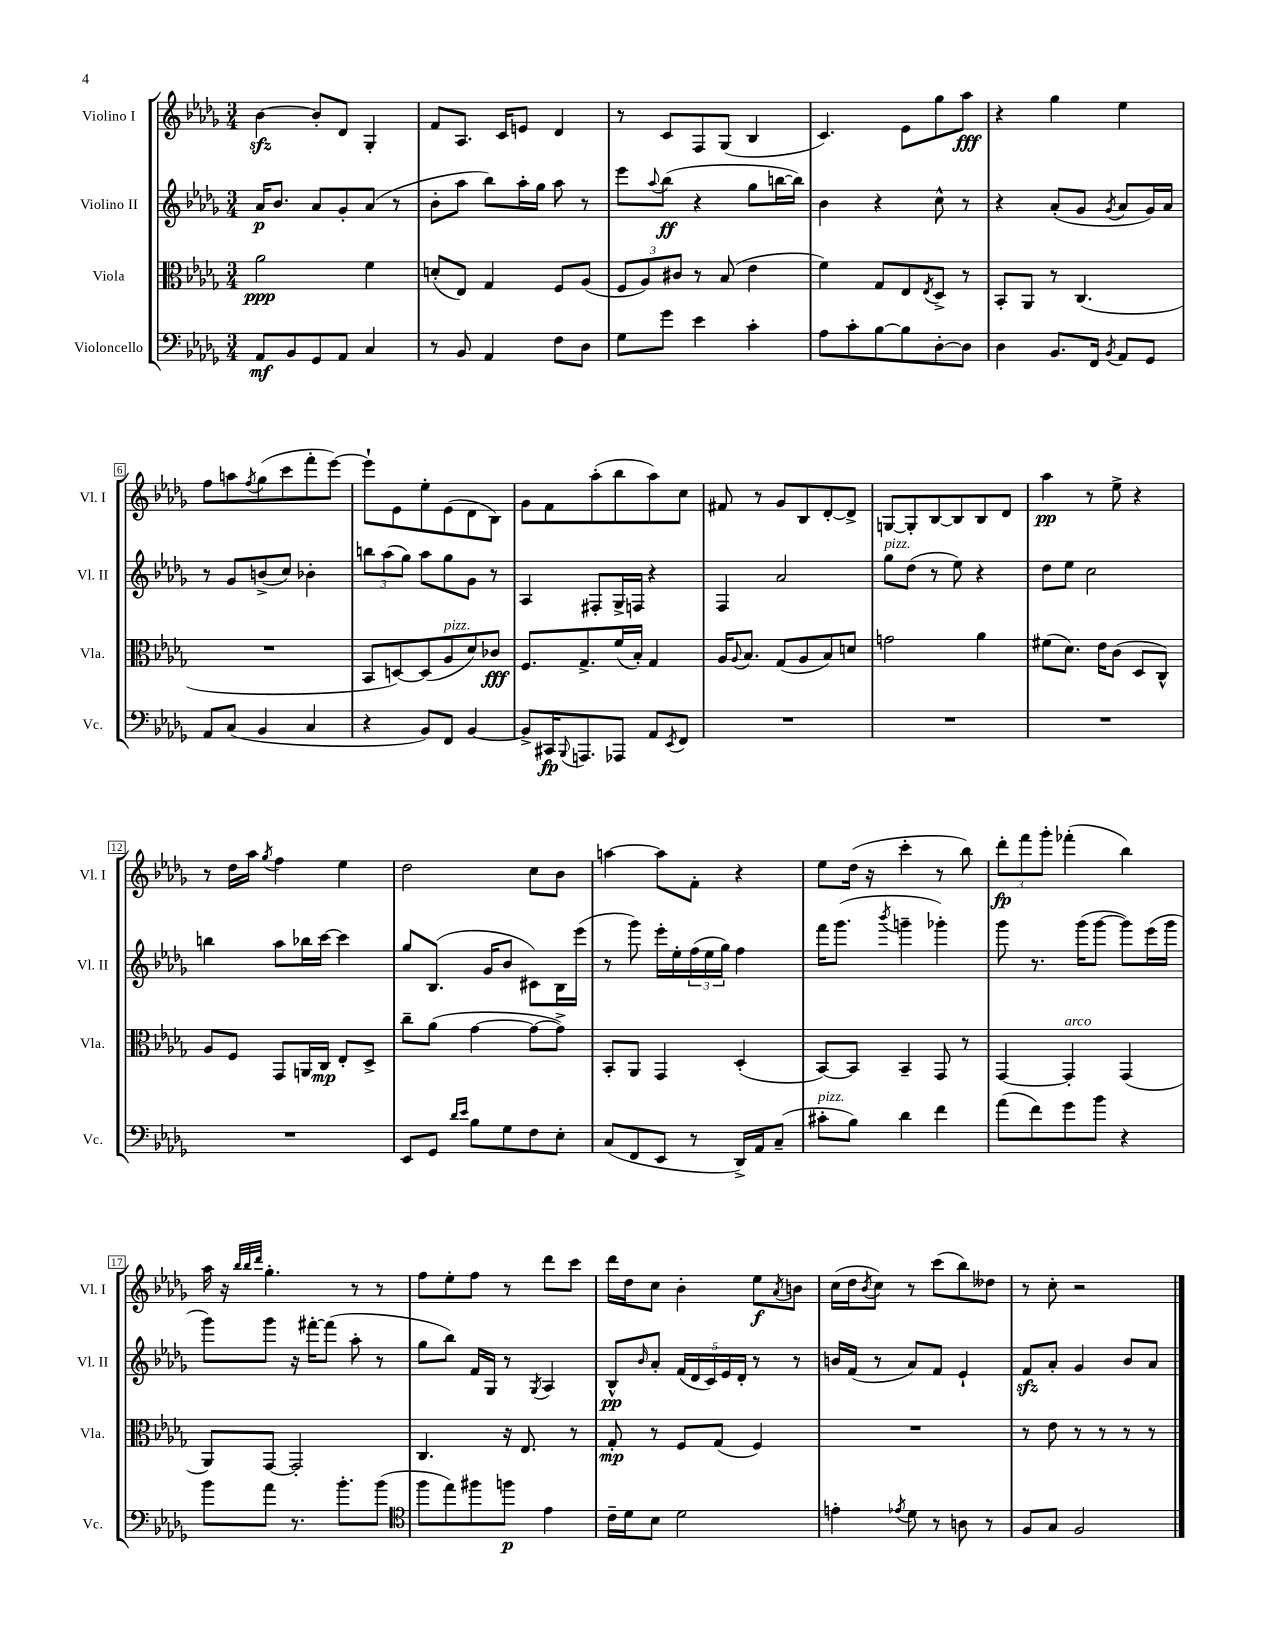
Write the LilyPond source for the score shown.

<<
\new StaffGroup <<
\new Staff = "s0" \with { instrumentName = "Violino I" shortInstrumentName = "Vl. I" } {
    \clef treble \key des \major \numericTimeSignature \time 3/4
    bes'4~\sfz bes'8-. des'8 ges4-. |
    f'8 aes8. c'16 e'8 des'4 |
    r8 c'8 f8 ges8( bes4 |
    c'4.) ees'8 ges''8 aes''8\fff |
    r4 ges''4 ees''4 |
    f''8 a''8 \acciaccatura { f''8 } ges''8( c'''8 f'''8-. ees'''8~) |
    ees'''8-! ees'8 ees''8-. ees'8( des'8 bes8) |
    ges'8 f'8 aes''8-.( bes''8 aes''8) c''8 |
    fis'8 r8 ges'8 bes8 des'8~-. des'8-> |
    g8~ g8-. bes8~ bes8 bes8 des'8 |
    aes''4\pp r8 ees''8-> r4 |
    r8 des''16 aes''16 \acciaccatura { ges''8 } f''4 ees''4 |
    des''2 c''8 bes'8 |
    a''4~ a''8 f'8-. r4 |
    ees''8 des''16( r16 c'''4-. r8 bes''8) |
    \tuplet 3/2 { des'''8-.\fp f'''8 ges'''8-. } fes'''4-.( bes''4) |
    aes''16 r16 \grace { bes''32 bes''32 des'''32 } ges''4.-. r8 r8 |
    f''8 ees''8-. f''8 r8 des'''8 c'''8 |
    des'''16 des''16 c''8 bes'4-. ees''8\f \acciaccatura { aes'8 } b'8 |
    c''16( des''16 \acciaccatura { bes'8 } c''8) r8 c'''8( bes''8) deses''8 |
    r8 c''8-. r2 \bar "|." |
}
\new Staff = "s1" \with { instrumentName = "Violino II" shortInstrumentName = "Vl. II" } {
    \clef treble \key des \major \numericTimeSignature \time 3/4
    aes'16\p bes'8. aes'8 ges'8-. aes'8( r8 |
    bes'8-. aes''8 bes''8) aes''16-. ges''16 aes''8 r8 |
    ees'''8 \appoggiatura { aes''8 } bes''8\ff( r4 ges''8 b''16~ b''16) |
    bes'4 r4 c''8-^ r8 |
    r4 aes'8-.( ges'8 \acciaccatura { ges'8 } aes'8 ges'16) aes'16 |
    r8 ges'8 b'8->( c''8) bes'4-. |
    \tuplet 3/2 { b''8 aes''8( ges''8) } aes''8 ges''8 ges'8 r8 |
    aes4 fis8-. ges16-> f16 r4 |
    f4 aes'2 |
    ges''8^\markup { \italic "pizz." } des''8( r8 ees''8) r4 |
    des''8 ees''8 c''2 |
    b''4 aes''8 bes''16 c'''16~ c'''4 |
    ges''8 bes8.( ges'16 bes'8 cis'8) bes16 ees'''16( |
    r8 ges'''8) ees'''16-. ees''16-. \tuplet 3/2 { f''16( ees''16 ges''16) } f''4 |
    f'''16 ges'''8.( \acciaccatura { bes'''8 } g'''4-- ges'''4-.) |
    ges'''8 r8. ges'''16( ges'''8~ ges'''8) ees'''16( ges'''16 |
    ges'''8) ges'''8 r16 fis'''16~-. fis'''8( aes''8-. r8 |
    ges''8 bes''8) f'16 ges16 r8 \acciaccatura { ges8 } aes4 |
    bes8-^\pp \grace { bes'16 } aes'8-. \tuplet 5/4 { f'16( des'16 c'16) ees'16 des'16-. } r8 r8 |
    b'16 f'16( r8 aes'8) f'8 ees'4-! |
    f'8\sfz aes'8-. ges'4 bes'8 aes'8 \bar "|." |
}
\new Staff = "s2" \with { instrumentName = "Viola" shortInstrumentName = "Vla." } {
    \clef alto \key des \major \numericTimeSignature \time 3/4
    aes'2\ppp f'4 |
    d'8-.( ees8) ges4 f8 aes8( |
    \tuplet 3/2 { f8 aes8) cis'8 } r8 bes8( ees'4 |
    f'4) ges8 ees8 \acciaccatura { ees8 } des8-> r8 |
    bes,8-. aes,8 r8 c4.( |
    R2. |
    bes,8 d8~) d8( aes8^\markup { \italic "pizz." } des'8) ces'8\fff |
    f8. ges8.-> f'16( bes16-.) ges4 |
    aes16 \appoggiatura { aes8 } bes8. ges8( aes8 bes8) d'8 |
    g'2 aes'4 |
    fis'8( des'8.) ees'16 c'8( des8 c8-^) |
    aes8 f8 ges,8 a,16 c16\mp ees8-. des8-> |
    c''8-- aes'8( ges'4~ ges'8~ ges'8->) |
    bes,8-. aes,8 ges,4 des4-.( |
    bes,8~) bes,8 bes,4-- ges,8 r8 |
    ges,4~ ges,4-.^\markup { \italic "arco" } ges,4( |
    aes,8) ges,8~ ges,2-. |
    c4. r16 ees8. r8 |
    ges8-.\mp r8 f8 ges8( f4) |
    R2. |
    r8 ees'8 r8 r8 r8 r8 \bar "|." |
}
\new Staff = "s3" \with { instrumentName = "Violoncello" shortInstrumentName = "Vc." } {
    \clef bass \key des \major \numericTimeSignature \time 3/4
    aes,8\mf bes,8 ges,8 aes,8 c4 |
    r8 bes,8 aes,4 f8 des8 |
    ges8 ges'8 ees'4 c'4-. |
    aes8 c'8-. bes8~ bes8 des8~-. des8 |
    des4 bes,8. f,16 \acciaccatura { bes,8 } aes,8 ges,8 |
    aes,8 c8( bes,4 c4 |
    r4 bes,8) f,8 bes,4~ |
    bes,8-> cis,16\fp \appoggiatura { bes,,8 } a,,8. aes,,8 aes,8 \acciaccatura { ees,8 } f,8 |
    R2. |
    R2. |
    R2. |
    R2. |
    ees,8 ges,8 \grace { des'16 ees'16 } bes8 ges8 f8 ees8-. |
    c8( f,8 ees,8 r8 des,16->) aes,16 c8--( |
    cis'8-.^\markup { \italic "pizz." } bes8) des'4 f'4 |
    aes'8( f'8) ges'8 bes'8 r4 |
    bes'8 aes'8 r8. bes'8.-. bes'8( |
    \clef tenor f''8 ees''8) fis''8 f''8\p ees'4 |
    c'16-- des'16 bes8 des'2 |
    e'4-. \acciaccatura { ees'8 } des'8 r8 a8 r8 |
    f8 ges8 f2 \bar "|." |
}
>>
>>
\layout { \context { \Score \override BarNumber.stencil = #(make-stencil-boxer 0.1 0.3 ly:text-interface::print) } }
